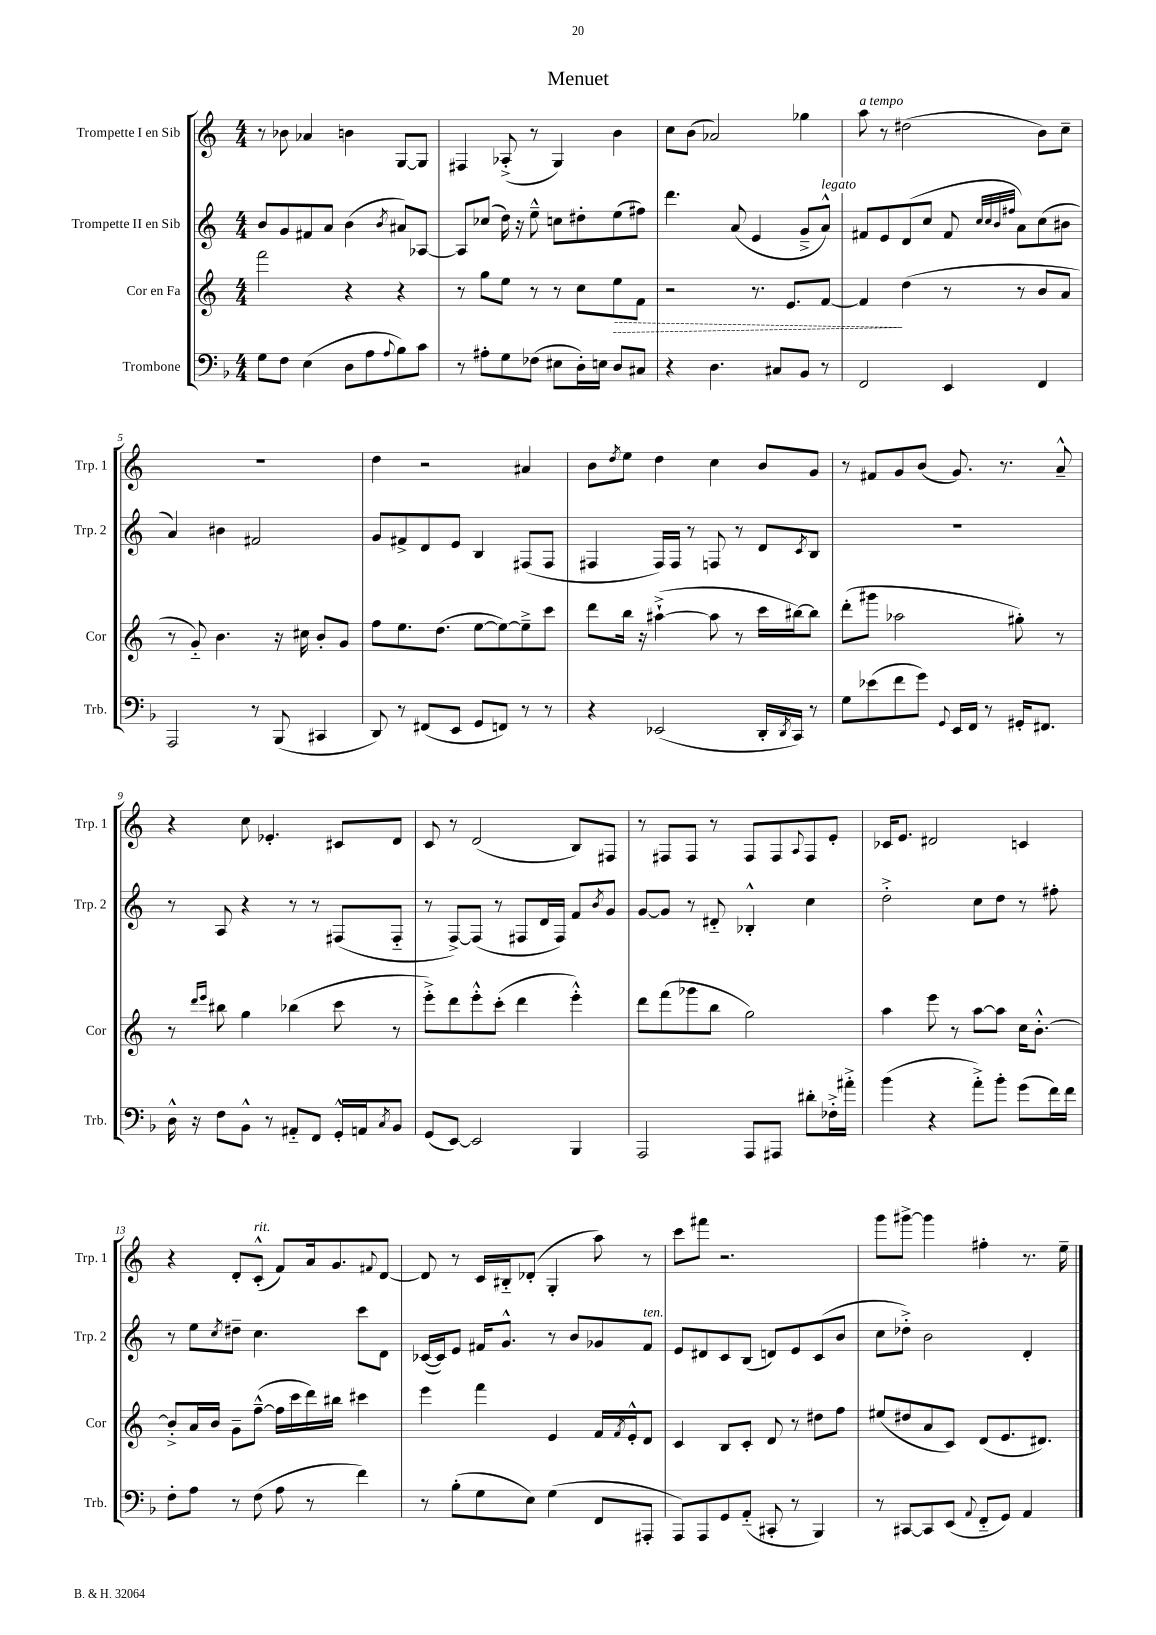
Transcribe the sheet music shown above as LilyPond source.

\header { title = "Menuet" }
<<
\new StaffGroup <<
\new Staff = "s0" \with { instrumentName = "Trompette I en Sib" shortInstrumentName = "Trp. 1" } {
    \clef treble \key c \major \numericTimeSignature \time 4/4
    r8 bes'8 aes'4 b'4 g8~ g8 |
    fis4 aes8-.->( r8 g4) b'4 |
    c''8 b'8( aes'2) ges''4 |
    a''8^\markup { \italic "a tempo" } r8 dis''2( b'8) c''8-- |
    R1 |
    d''4 r2 ais'4 |
    b'8 \acciaccatura { d''8 } e''8 d''4 c''4 b'8 g'8 |
    r8 fis'8 g'8 b'8( g'8.) r8. a'8---^ |
    r4 c''8 ees'4.-. cis'8 d'8 |
    c'8 r8 d'2( b8) fis8 |
    r8 fis8 fis8 r8 fis8 fis8 \appoggiatura { a8 } fis8 e'8-. |
    ces'16 e'8. dis'2 c'4 |
    r4 d'8-. c'8-.-^^\markup { \italic "rit." }( f'8) a'16 g'8. \appoggiatura { fis'8 } d'8~ |
    d'8 r8 c'16 bis16-_ des'8-.( g4-. a''8) r8 |
    c'''8 fis'''8 r2. |
    g'''8 gis'''8~-> gis'''4 fis''4-. r8. e''16-- \bar "|." |
}
\new Staff = "s1" \with { instrumentName = "Trompette II en Sib" shortInstrumentName = "Trp. 2" } {
    \clef treble \key c \major \numericTimeSignature \time 4/4
    b'8 g'8 fis'8 a'8 b'4( \acciaccatura { b'8 } ais'8) aes8~ |
    aes8 ces''8( d''16) r16 e''8---^ c''8 dis''8-. e''8( fis''8) |
    d'''4. a'8( e'4 g'8---> a'8-^^\markup { \italic "legato" }) |
    fis'8 e'8 d'8( c''8 fis'8 \grace { c''32 c''32 b'32 fis''32 } a'8) c''8( bis'8 |
    a'4) bis'4 fis'2 |
    g'8 fis'8-> d'8 e'8 b4 fis8( fis8 |
    fis4 fis16) fis16 r8 f8 r8 d'8 \acciaccatura { c'8 } b8 |
    R1 |
    r8 a8 r4 r8 r8 fis8( fis8-_ |
    r8 f8~->) f8( r8 fis8 d'16 fis16) f'8 \acciaccatura { b'8 } g'8 |
    g'8~ g'8 r8 dis'8-_ bes4-.-^ c''4 |
    d''2-.-> c''8 d''8 r8 fis''8-. |
    r8 e''8 \acciaccatura { c''8 } dis''8-- c''4. c'''8 d'8 |
    ces'16~( ces'16) e'8 fis'16 g'8.-^ r8 b'8 ges'8 fis'8^\markup { \italic "ten." } |
    e'8 dis'8 c'8 b8( d'8) e'8 c'8( b'8 |
    c''8 des''8-.->) b'2 d'4-. \bar "|." |
}
\new Staff = "s2" \with { instrumentName = "Cor en Fa" shortInstrumentName = "Cor" } {
    \clef treble \key c \major \numericTimeSignature \time 4/4
    f'''2 r4 r4 |
    r8 g''8 e''8 r8 r8 c''8 \once \override Hairpin.style = #'dashed-line e''8\> f'8 |
    r2 r8. e'8. f'8~ |
    f'4\! d''4( r8 r8 b'8 a'8 |
    r8 g'8-_) b'4. r16 cis''16 b'8-. g'8 |
    f''8 e''8. d''8.( e''8~ e''8~) e''8---> c'''8 |
    d'''8 b''16 r16 ais''4~-!->( ais''8 r8 c'''16 bis''16~) bis''8 |
    d'''8-.( gis'''8 aes''2 gis''8-.) r8 |
    r8 \grace { d'''16 e'''16 } bis''8 g''4 bes''4( c'''8 r8 |
    e'''8-.->) d'''8 e'''8-.-^ c'''8-.( d'''4 e'''4-.-^) |
    d'''8 f'''8( ges'''8 b''8 g''2) |
    a''4 e'''8 r8 a''8~ a''8 c''16 b'8.~-.-^ |
    b'8-.-> a'16 b'16 g'8-- f''8~---^( f''16 c'''16 d'''16) bis''16 cis'''4 |
    e'''4 f'''4 e'4 f'16 \acciaccatura { f'8 } e'16-.-^ d'8 |
    c'4 b8 c'8-. d'8 r8 dis''8 f''8 |
    eis''8( dis''8 a'8 c'8) d'8( e'8. dis'8.) \bar "|." |
}
\new Staff = "s3" \with { instrumentName = "Trombone" shortInstrumentName = "Trb." } {
    \clef bass \key f \major \numericTimeSignature \time 4/4
    g8 f8 e4( d8 a8 \appoggiatura { a8 } bes8) c'8 |
    r8 ais8-. g8 fes8( eis8 d16-.) e16 d8 cis8 |
    r4 d4. cis8 bes,8 r8 |
    f,2 e,4 f,4 |
    a,,2 r8 bes,,8( cis,4 |
    d,8) r8 fis,8( e,8 g,8 f,8) r8 r8 |
    r4 ees,2( d,16-. \acciaccatura { d,8 } c,16) r8 |
    g8 ees'8( f'8 g'8) \appoggiatura { g,8 } e,16 f,16 r8 gis,16-. fis,8. |
    d16-^ r16 f8 bes,8-^ r8 ais,8-_ f,8 g,16-.-^ a,16 \acciaccatura { c8 } bes,8 |
    g,8( e,8~) e,2 bes,,4 |
    a,,2 a,,8 ais,,8 dis'8-. fes16-.-> ais'16-.-> |
    bes'4( r4 a'8-.->) bes'8-. g'8( f'16) f'16 |
    f8-. a8 r8 f8( a8 r8 f'4) |
    r8 bes8-.( g8 e8) g4( f,8 ais,,8-. |
    a,,8) a,,8 g,8 a,8-_( cis,8-. r8 bes,,4) |
    r8 cis,8~ cis,8 e,8( \appoggiatura { a,8 } f,8-_ g,8) a,4 \bar "|." |
}
>>
>>
